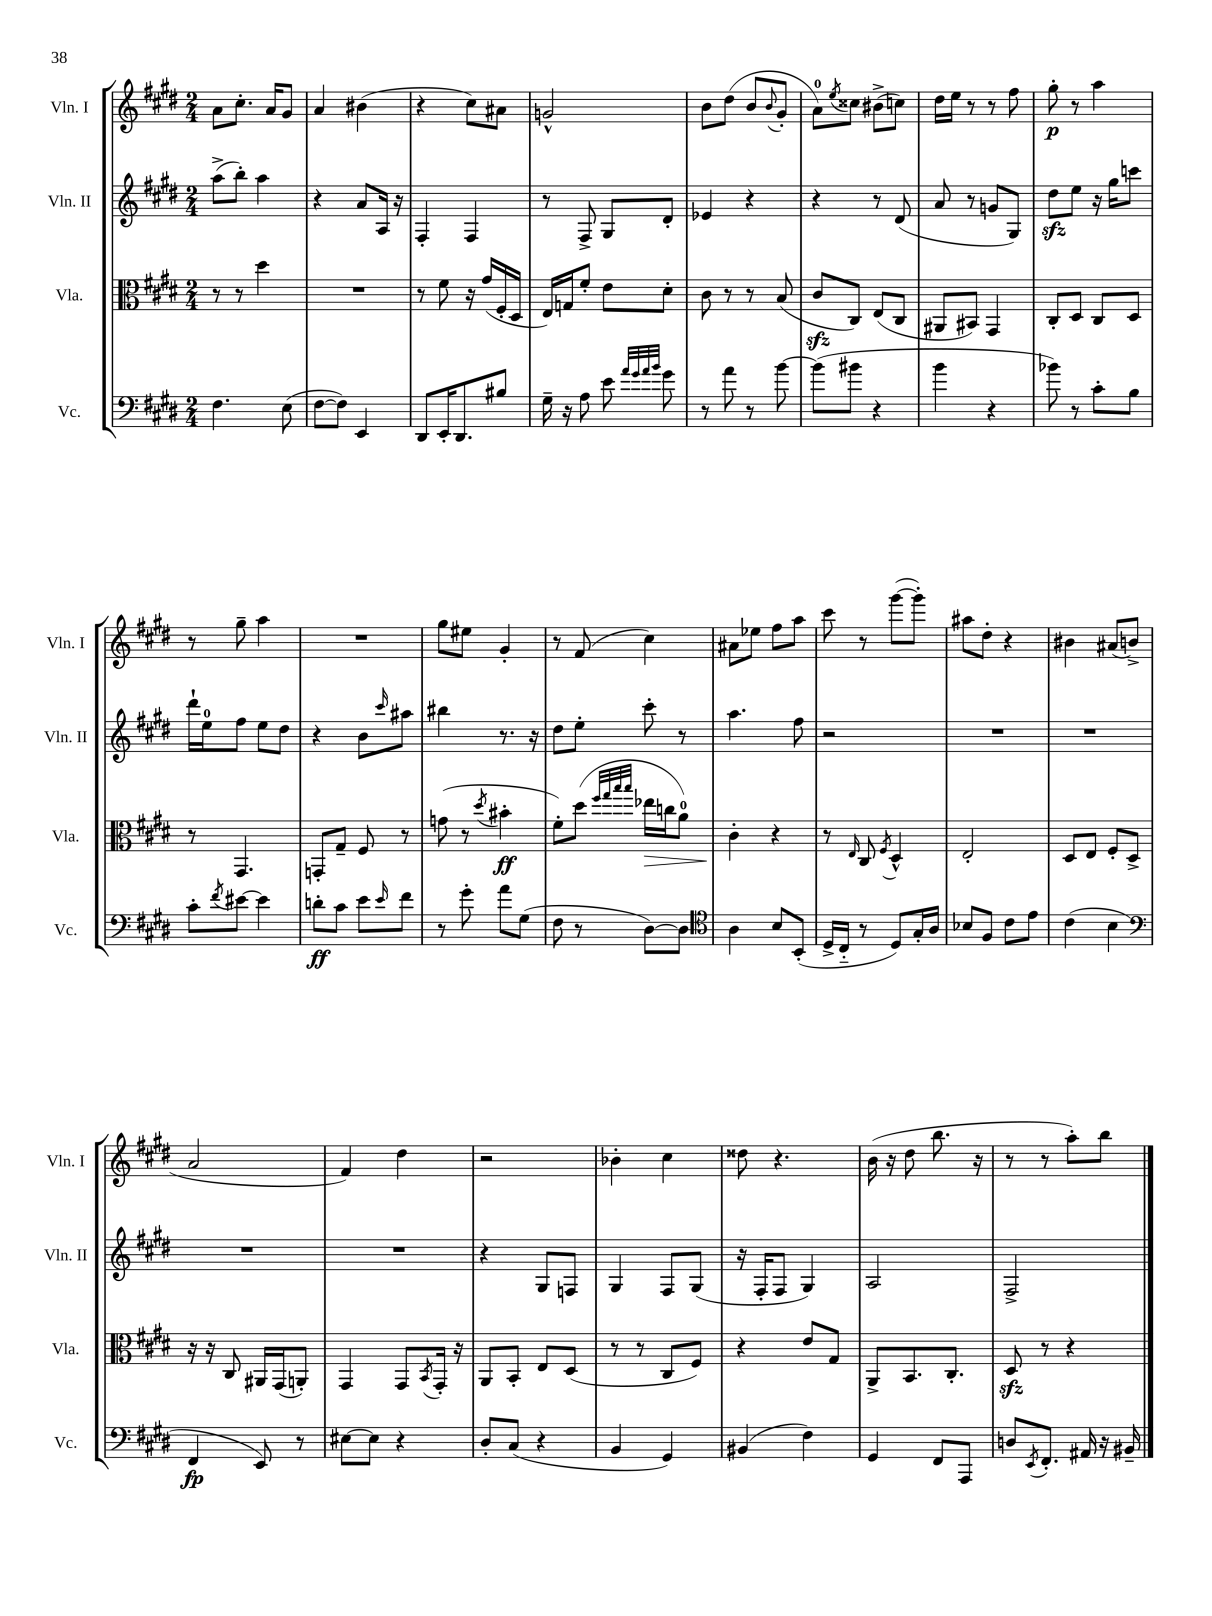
<<
\new StaffGroup <<
\new Staff = "s0" \with { instrumentName = "Vln. I" shortInstrumentName = "Vln. I" } {
    \clef treble \key e \major \numericTimeSignature \time 2/4
    a'8 cis''8.-. a'16 gis'8 |
    a'4 bis'4( |
    r4 cis''8) ais'8 |
    g'2-^ |
    b'8 dis''8( b'8 \appoggiatura { b'8 } gis'8-. |
    a'8-0) \acciaccatura { e''8 } cisis''8 bis'8->( c''8) |
    dis''16 e''16 r8 r8 fis''8 |
    gis''8-.\p r8 a''4 |
    r8 gis''8-- a''4 |
    R2 |
    gis''8 eis''8 gis'4-. |
    r8 fis'8( cis''4) |
    ais'8 ees''8 fis''8 a''8 |
    cis'''8 r8 gis'''8~( gis'''8-.) |
    ais''8 dis''8-. r4 |
    bis'4 ais'8( b'8-> |
    a'2 |
    fis'4) dis''4 |
    r2 |
    bes'4-. cis''4 |
    disis''8 r4. |
    b'16( r16 dis''8 b''8. r16 |
    r8 r8 a''8-.) b''8 \bar "|." |
}
\new Staff = "s1" \with { instrumentName = "Vln. II" shortInstrumentName = "Vln. II" } {
    \clef treble \key e \major \numericTimeSignature \time 2/4
    a''8->( b''8-.) a''4 |
    r4 a'8 a16 r16 |
    fis4-. fis4 |
    r8 fis8-> gis8 dis'8-. |
    ees'4 r4 |
    r4 r8 dis'8( |
    a'8 r8 g'8 gis8) |
    dis''8\sfz e''8 r16 gis''16 c'''8 |
    dis'''16-! e''16-0 fis''8 e''8 dis''8 |
    r4 b'8 \grace { cis'''16 } ais''8 |
    bis''4 r8. r16 |
    dis''8 e''8-. cis'''8-. r8 |
    a''4. fis''8 |
    r2 |
    R2 |
    R2 |
    R2 |
    R2 |
    r4 gis8 f8 |
    gis4 fis8 gis8( |
    r16 fis16-. fis8 gis4) |
    a2 |
    fis2-> \bar "|." |
}
\new Staff = "s2" \with { instrumentName = "Vla." shortInstrumentName = "Vla." } {
    \clef alto \key e \major \numericTimeSignature \time 2/4
    r8 r8 dis''4 |
    R2 |
    r8 fis'8 r16 gis'16( fis16-. dis16 |
    e16) g16 fis'8-. e'8 dis'8-. |
    cis'8 r8 r8 b8( |
    cis'8\sfz cis8) e8( cis8 |
    ais,8 bis,8) gis,4 |
    cis8-. dis8 cis8 dis8 |
    r8 gis,4. |
    g,8-. gis8-- fis8 r8 |
    g'8( r8 \acciaccatura { dis''8 } bis'4-.\ff |
    fis'8-.) dis''8( \grace { fis''32 gis''32 b''32 b''32 } ees''16\> c''16 a'8-0) |
    cis'4-.\! r4 |
    r8 \grace { e16 } cis8 \acciaccatura { fis8 } dis4-^ |
    e2-. |
    dis8 e8 fis8-. dis8-> |
    r16 r16 cis8 ais,16 gis,16( a,8-.) |
    gis,4 gis,8 \acciaccatura { b,8 } gis,16-. r16 |
    a,8 b,8-. e8 dis8( |
    r8 r8 cis8 fis8) |
    r4 e'8 gis8 |
    a,8-> b,8. cis8.-. |
    dis8\sfz r8 r4 \bar "|." |
}
\new Staff = "s3" \with { instrumentName = "Vc." shortInstrumentName = "Vc." } {
    \clef bass \key e \major \numericTimeSignature \time 2/4
    fis4. e8( |
    fis8~ fis8) e,4 |
    dis,8 e,16-. dis,8. bis8 |
    gis16-- r16 a8 e'8 \grace { a'32 gis'32 a'32 b'32 } gis'8 |
    r8 a'8 r8 b'8~ |
    b'8( bis'8 r4 |
    b'4 r4 |
    bes'8) r8 cis'8-. b8 |
    cis'8-. \acciaccatura { fis'8 } eis'8~ eis'4 |
    d'8-.\ff cis'8 e'8 \grace { e'16 } fis'8 |
    r8 gis'8-. a'8 gis8( |
    fis8 r8 dis8~) dis8 |
    \clef tenor a4 b8 b,8-.( |
    dis16-> cis16-_ r8 dis8) gis16-. a16 |
    bes8 fis8 cis'8 e'8 |
    cis'4( b4 |
    \clef bass fis,4\fp e,8) r8 |
    eis8~ eis8 r4 |
    dis8-. cis8( r4 |
    b,4 gis,4) |
    bis,4( fis4) |
    gis,4 fis,8 a,,8 |
    d8 \acciaccatura { e,8 } fis,8.-. ais,16 r16 bis,16-- \bar "|." |
}
>>
>>
\layout { \context { \Score \remove "Bar_number_engraver" } }
